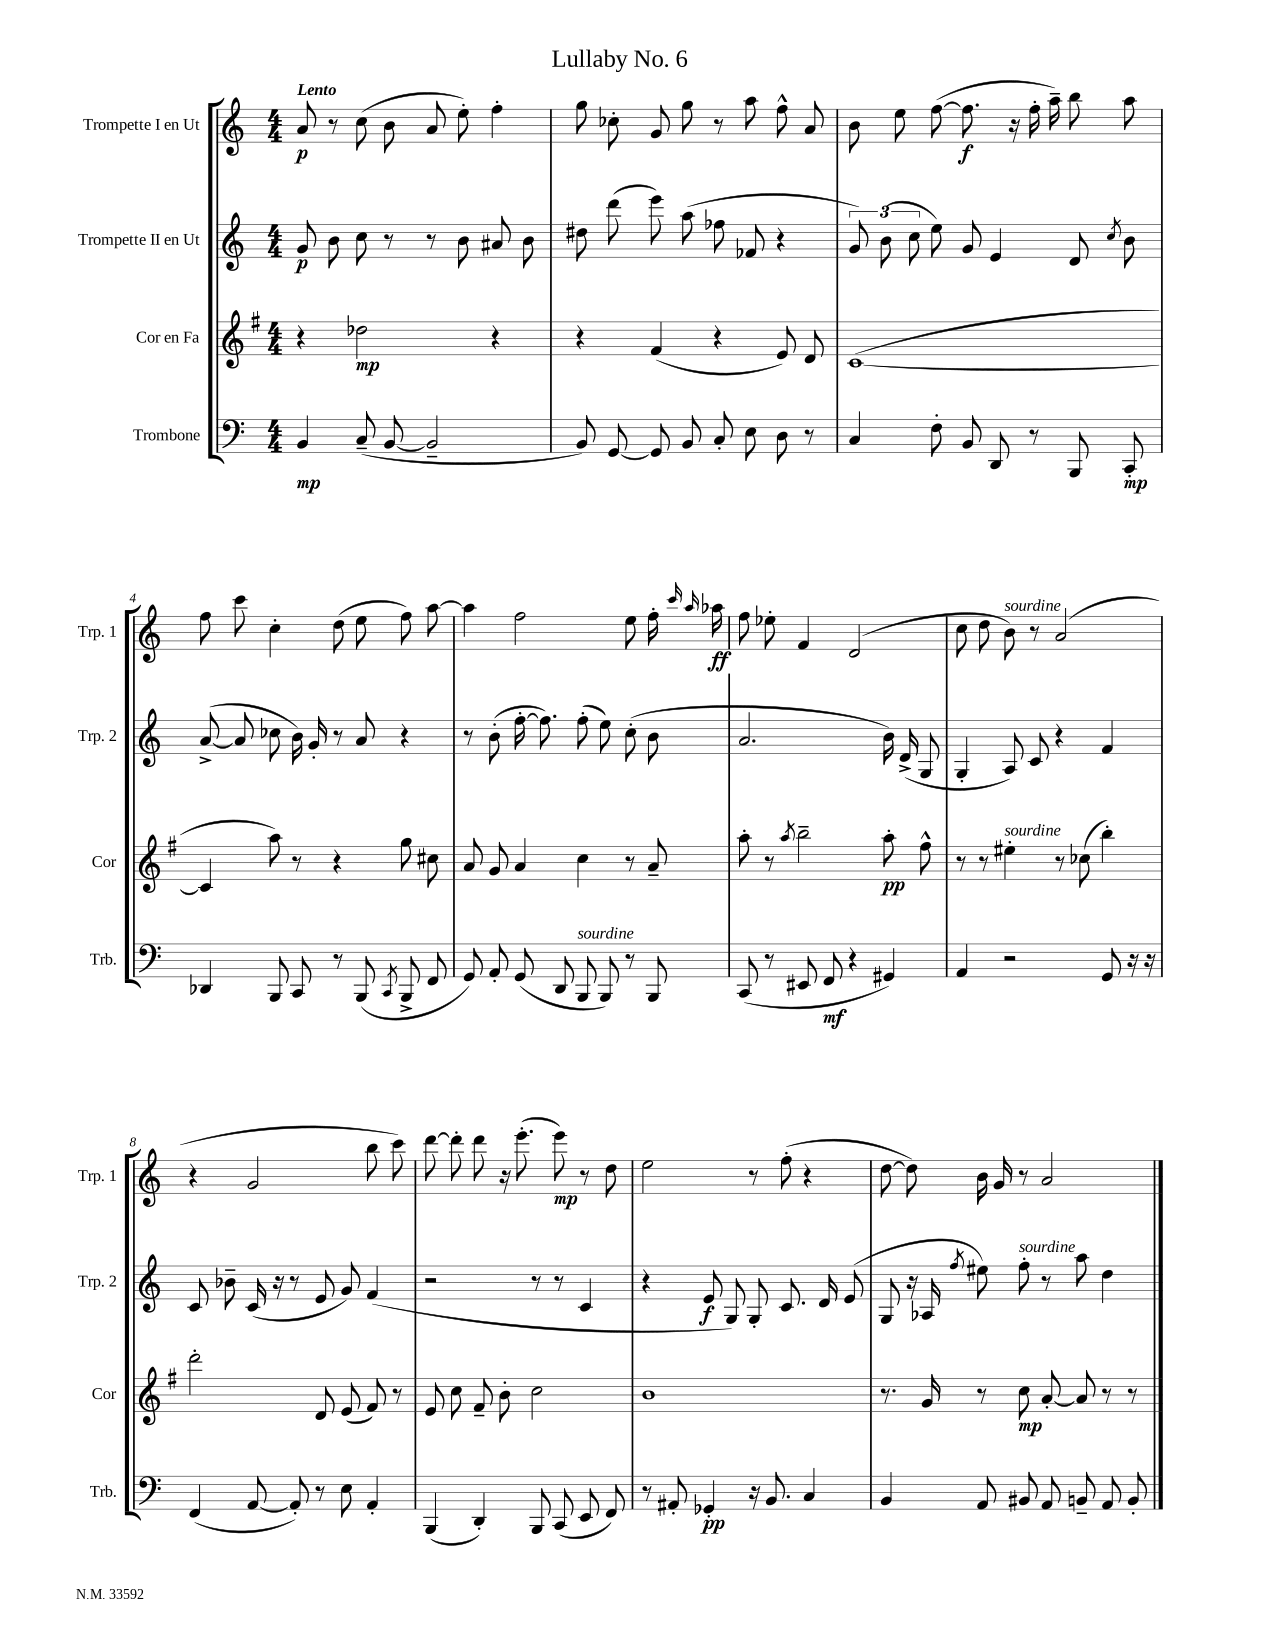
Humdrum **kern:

**kern	**dynam	**kern	**dynam	**kern	**dynam	**kern	**dynam
*part4	*part4	*part3	*part3	*part2	*part2	*part1	*part1
*staff4	*staff4	*staff3	*staff3	*staff2	*staff2	*staff1	*staff1
*I"Trombone	*	*I"Cor en Fa	*	*I"Trompette II en Ut	*	*I"Trompette I en Ut	*
*I'Trb.	*	*I'Cor	*	*I'Trp. 2	*	*I'Trp. 1	*
*clefF4	*	*clefG2	*	*clefG2	*	*clefG2	*
*k[]	*	*k[f#]	*	*k[]	*	*k[]	*
*M4/4	*	*M4/4	*	*M4/4	*	*M4/4	*
=1	=1	=1	=1	=1	=1	=1	=1
!	!	!	!	!	!	!LO:TX:a:B:t=Lento	!
4BB/	mp	4r	.	8g/	p	8a/	p
.	.	.	.	8b\	.	8r	.
(8C~/	.	2dd-X\	mp	8cc\	.	(8cc\	.
[8BB/	.	.	.	8r	.	8b\	.
2BB~/]	.	.	.	8r	.	8a/	.
.	.	.	.	8b\	.	8ee'\)	.
.	.	4r	.	8a#X/	.	4ff'\	.
.	.	.	.	8b\	.	.	.
=2	=2	=2	=2	=2	=2	=2	=2
8BB/)	.	4r	.	8dd#X\	.	8gg\	.
[8GG/	.	.	.	(8ddd\	.	8cc-X'\	.
8GG/]	.	(4f#/	.	8eee\)	.	8g/	.
8BB/	.	.	.	(8aa\	.	8gg\	.
8C'/	.	4r	.	8ff-X\	.	8r	.
8E\	.	.	.	8f-X/	.	8aa\	.
8D\	.	8e/)	.	4r	.	8ff^^\	.
8r	.	8d/	.	.	.	8a/	.
=3	=3	=3	=3	=3	=3	=3	=3
4C/	.	([1c	.	12g/)	.	8b\	.
.	.	.	.	(12b\	.	.	.
.	.	.	.	.	.	8ee\	.
.	.	.	.	12cc\	.	.	.
8F'\	.	.	.	8ee\)	.	([8ff\	.
8BB/	.	.	.	8g/	.	8.ff\]	f
8DD/	.	.	.	4e/	.	.	.
.	.	.	.	.	.	16r	.
8r	.	.	.	.	.	16ff'\	.
.	.	.	.	.	.	16aa~\)	.
8BBB/	.	.	.	8d/	.	8bb\	.
.	.	.	.	8qcc/	.	.	.
8CC'/	mp	.	.	8b\	.	8aa\	.
!!LO:LB:g=z
=4	=4	=4	=4	=4	=4	=4	=4
4DD-X/	.	4c/]	.	([8a^/	.	8ff\	.
.	.	.	.	8a/]	.	8ccc\	.
8BBB/	.	8aa\)	.	8cc-X\	.	4cc'\	.
8CC/	.	8r	.	16b\)	.	.	.
.	.	.	.	16g'/	.	.	.
8r	.	4r	.	8r	.	(8dd\	.
(8BBB/	.	.	.	8a/	.	8ee\	.
8qCC/	.	.	.	.	.	.	.
8BBB^/	.	8gg\	.	4r	.	8ff\)	.
8FF/	.	8cc#X\	.	.	.	[8aa\	.
=5	=5	=5	=5	=5	=5	=5	=5
8GG/)	.	8a/	.	8r	.	4aa\]	.
8AA'/	.	8g/	.	(8b'\	.	.	.
(8GG/	.	4a/	.	[16ff'\	.	2ff\	.
.	.	.	.	8.ff\])	.	.	.
8DD/	.	.	.	.	.	.	.
!LO:TX:a:i:t=sourdine	!	!	!	!	!	!	!
8BBB/	.	4cc\	.	(8ff'\	.	.	.
8BBB/)	.	.	.	8ee\)	.	.	.
8r	.	8r	.	(8cc'\	.	8ee\	.
8BBB/	.	8a~/	.	8b\	.	16ff'\	.
.	.	.	.	.	.	16qqccc/	.
.	.	.	.	.	.	16qqaa/	.
.	.	.	.	.	.	16aa-X\	ff
=6	=6	=6	=6	=6	=6	=6	=6
(8CC/	.	8aa'\	.	2.a/	.	8ff\	.
8r	.	8r	.	.	.	8ee-X'\	.
.	.	8qaa/	.	.	.	.	.
8EE#X/	.	2bb~\	.	.	.	4f/	.
8FF/	mf	.	.	.	.	.	.
4r	.	.	.	.	.	(2d/	.
4GG#X/)	.	8aa'\	pp	16b\)	.	.	.
.	.	.	.	(16d^/	.	.	.
.	.	8ff#^^\	.	8G/	.	.	.
=7	=7	=7	=7	=7	=7	=7	=7
4AA/	.	8r	.	4G'/	.	8cc\	.
.	.	8r	.	.	.	8dd\	.
!	!	!	!	!	!	!LO:TX:a:i:t=sourdine	!
!	!	!LO:TX:a:i:t=sourdine	!	!	!	!	!
2r	.	4ee#X'\	.	8A/)	.	8b\)	.
.	.	.	.	8c/	.	8r	.
.	.	8r	.	4r	.	(2a/	.
.	.	(8cc-X\	.	.	.	.	.
8GG/	.	4bb'\)	.	4f/	.	.	.
16r	.	.	.	.	.	.	.
16r	.	.	.	.	.	.	.
!!LO:LB:g=z
=8	=8	=8	=8	=8	=8	=8	=8
(4FF/	.	2ddd'\	.	8c/	.	4r	.
.	.	.	.	8b-X~\	.	.	.
[8AA/	.	.	.	(16c/	.	2g/	.
.	.	.	.	16r	.	.	.
8AA'/])	.	.	.	8r	.	.	.
8r	.	8d/	.	8e/	.	.	.
8E\	.	(8e/	.	8g/)	.	.	.
4AA'/	.	8f#/)	.	(4f/	.	8bb\	.
.	.	8r	.	.	.	8ccc\)	.
=9	=9	=9	=9	=9	=9	=9	=9
(4BBB/	.	8e/	.	2r	.	[8ddd\	.
.	.	8cc\	.	.	.	8ddd'\]	.
4DD'/)	.	8f#~/	.	.	.	8ddd\	.
.	.	8b'\	.	.	.	16r	.
.	.	.	.	.	.	(8.eee'\	.
8BBB/	.	2cc\	.	8r	.	.	.
(8CC/	.	.	.	8r	.	8eee\)	mp
8EE/	.	.	.	4c/	.	8r	.
8FF/)	.	.	.	.	.	8dd\	.
=10	=10	=10	=10	=10	=10	=10	=10
8r	.	1b	.	4r	.	2ee\	.
8AA#X'/	.	.	.	.	.	.	.
4GG-X'/	pp	.	.	8e/	f	.	.
.	.	.	.	8G/)	.	.	.
16r	.	.	.	8G'/	.	8r	.
8.BB/	.	.	.	.	.	.	.
.	.	.	.	8.c/	.	(8ff'\	.
4C/	.	.	.	.	.	4r	.
.	.	.	.	16d/	.	.	.
.	.	.	.	(8e/	.	.	.
=11	=11	=11	=11	=11	=11	=11	=11
4BB/	.	8.r	.	8G/	.	[8dd\	.
.	.	.	.	16r	.	8dd\])	.
.	.	16g/	.	16A-X/	.	.	.
.	.	.	.	8qff/	.	.	.
8AA/	.	8r	.	8ee#X\)	.	16b\	.
.	.	.	.	.	.	16g/	.
!	!	!	!	!LO:TX:a:i:t=sourdine	!	!	!
8BB#X/	.	8cc\	mp	8ff'\	.	8r	.
8AA/	.	[8a'/	.	8r	.	2a/	.
8BBn~/	.	8a/]	.	8aa\	.	.	.
8AA/	.	8r	.	4dd\	.	.	.
8BB'/	.	8r	.	.	.	.	.
==	==	==	==	==	==	==	==
*-	*-	*-	*-	*-	*-	*-	*-
